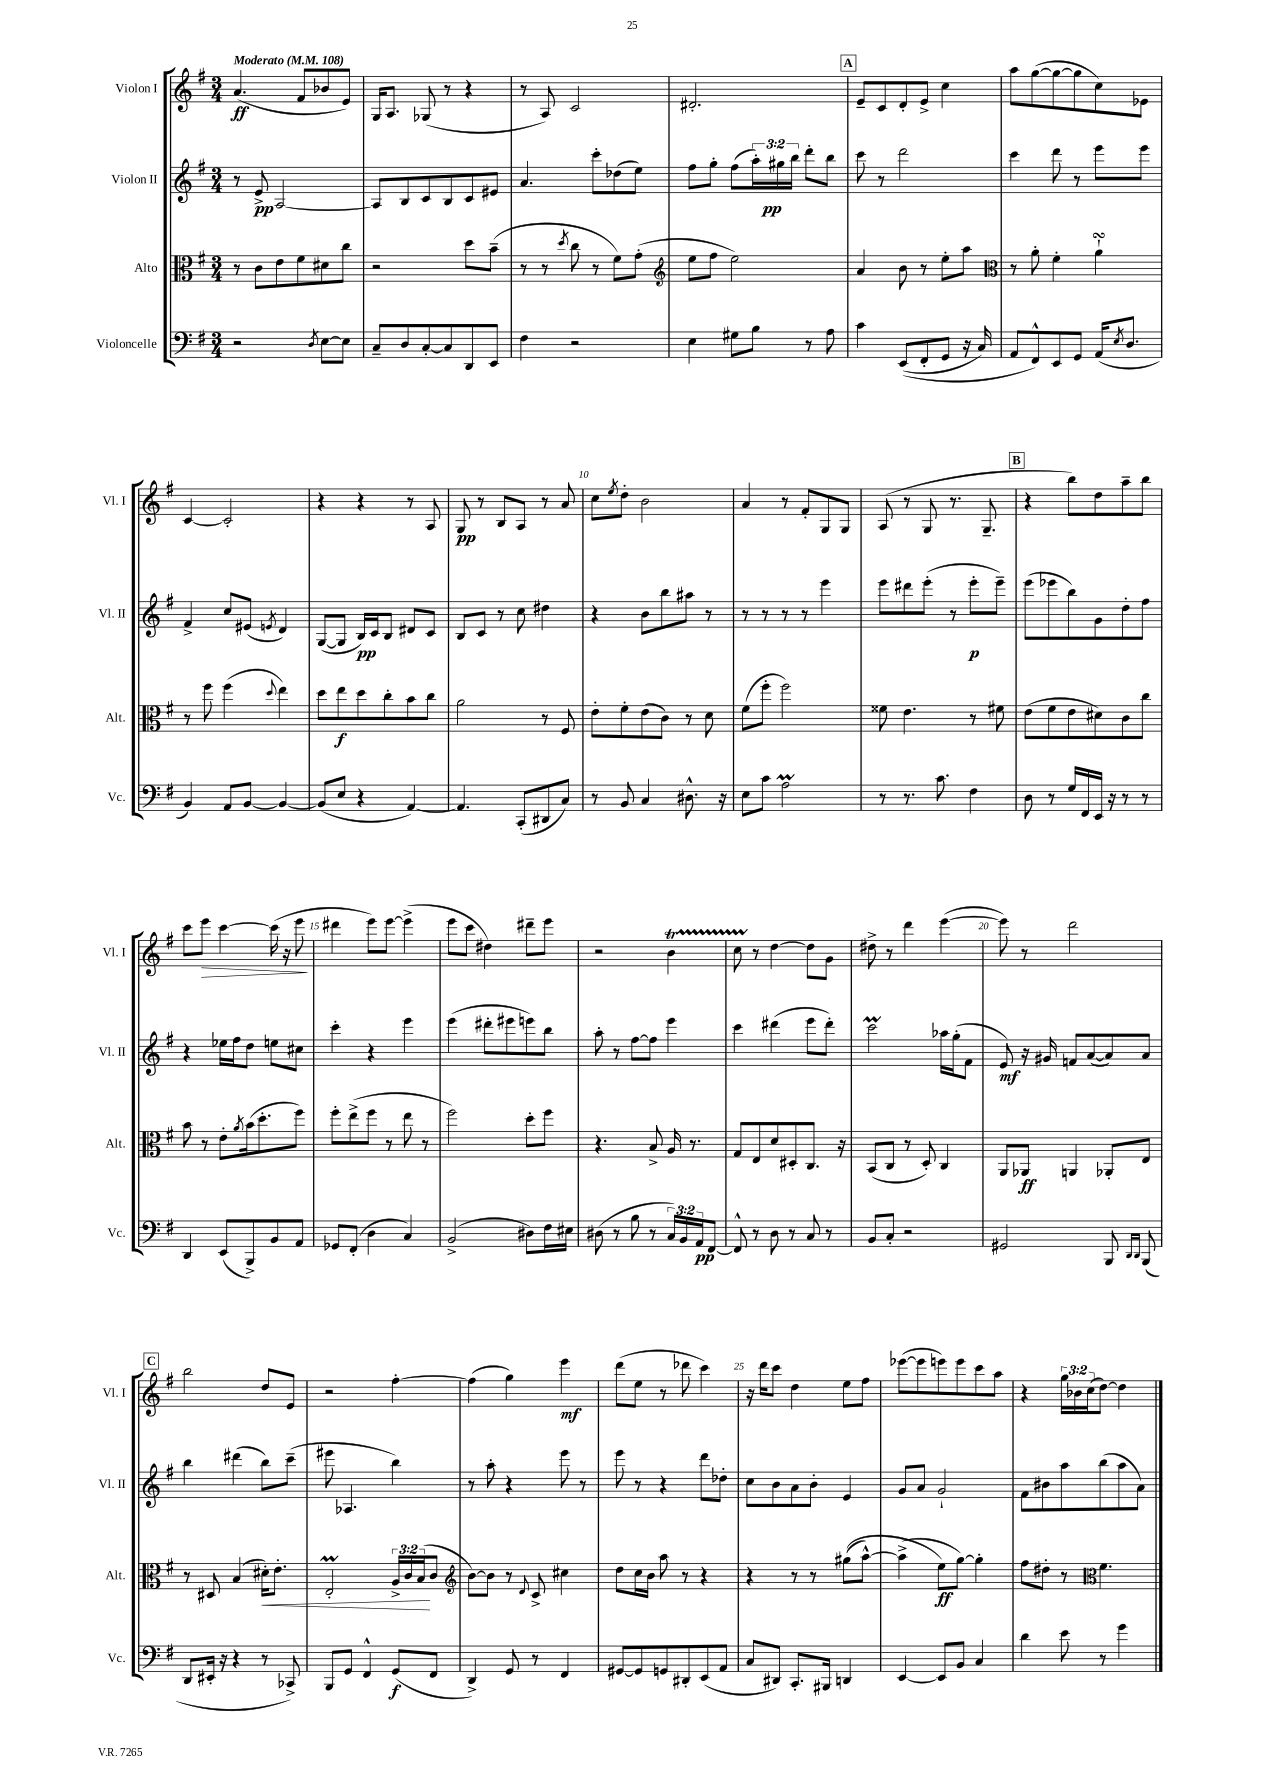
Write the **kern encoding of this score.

**kern	**dynam	**kern	**dynam	**kern	**dynam	**kern	**dynam
*part4	*part4	*part3	*part3	*part2	*part2	*part1	*part1
*staff4	*staff4	*staff3	*staff3	*staff2	*staff2	*staff1	*staff1
*I"Violoncelle	*	*I"Alto	*	*I"Violon II	*	*I"Violon I	*
*I'Vc.	*	*I'Alt.	*	*I'Vl. II	*	*I'Vl. I	*
*clefF4	*	*clefC3	*	*clefG2	*	*clefG2	*
*k[f#]	*	*k[f#]	*	*k[f#]	*	*k[f#]	*
*M3/4	*	*M3/4	*	*M3/4	*	*M3/4	*
*MM108	*	*MM108	*	*MM108	*	*MM108	*
=1	=1	=1	=1	=1	=1	=1	=1
!	!	!	!	!	!	!LO:TX:a:B:t=Moderato	!
2r	.	8r	.	8r	.	(4.a/	ff
.	.	8c\L	.	8e^/	pp	.	.
.	.	8e\	.	[2A/	.	.	.
.	.	8f#\	.	.	.	8f#/L	.
8qD/	.	.	.	.	.	.	.
[8E\L	.	8d#X\	.	.	.	8b-X/	.
8E\J]	.	8cc\J	.	.	.	8e/J)	.
=2	=2	=2	=2	=2	=2	=2	=2
8C~/L	.	2r	.	8A/L]	.	16G/KL	.
.	.	.	.	.	.	8.A/J	.
8D/	.	.	.	8B/	.	.	.
[8C'/	.	.	.	8c/	.	(8G-X/	.
8C/]	.	.	.	8B/	.	8r	.
8DD/	.	8dd\L	.	8c/	.	4r	.
8EE/J	.	(8b~\J	.	8e#X/J	.	.	.
=3	=3	=3	=3	=3	=3	=3	=3
4F#\	.	8r	.	4.a/	.	8r	.
.	.	8r	.	.	.	8A/)	.
.	.	8qdd/	.	.	.	.	.
2r	.	8cc\	.	.	.	2c/	.
.	.	8r	.	8ccc'\L	.	.	.
.	.	8f#\L)	.	(8dd-X\	.	.	.
.	.	(8g'\J	.	8ee\J)	.	.	.
=4	=4	=4	=4	=4	=4	=4	=4
*	*	*clefG2	*	*	*	*	*
4E\	.	8ee\L	.	8ff#\L	.	2.d#X'/	.
.	.	8ff#\J	.	8gg'\J	.	.	.
8G#X\L	.	2ee\)	.	(8ff#\L	.	.	.
8B\J	.	.	.	24aa'\L)	.	.	.
.	.	.	.	24gg#X\	pp	.	.
.	.	.	.	24bb\JJ	.	.	.
8r	.	.	.	8ddd'\L	.	.	.
8A\	.	.	.	8bb\J	.	.	.
!!LO:REH:place=s1:t=A
=5	=5	=5	=5	=5	=5	=5	=5
4c\	.	4a/	.	8ccc\	.	8e~/L	.
.	.	.	.	8r	.	8c/	.
((8EE/L	.	8b\	.	2ddd\	.	8d'/	.
8FF#'/	.	8r	.	.	.	8e^/J	.
8GG/J	.	8ee'\L	.	.	.	4cc\	.
16r	.	8aa\J	.	.	.	.	.
16C/)	.	.	.	.	.	.	.
=6	=6	=6	=6	=6	=6	=6	=6
*	*	*clefC3	*	*	*	*	*
8AA/L	.	8r	.	4ccc\	.	8aa\L	.
8FF#^^/)	.	8a'\	.	.	.	([8gg\	.
8EE/	.	4f#'\	.	8ddd\	.	8gg\_	.
8GG/J	.	.	.	8r	.	8gg\]	.
(16AA/KL	.	4asSSS`\	.	8eee\L	.	8cc\)	.
8qE/	.	.	.	.	.	.	.
8.D/J	.	.	.	.	.	.	.
.	.	.	.	8eee\J	.	8e-X\J	.
!!LO:LB:g=z
=7	=7	=7	=7	=7	=7	=7	=7
4BB/)	.	8r	.	4f#^/	.	[4c/	.
.	.	8ff#\	.	.	.	.	.
8AA/L	.	(4ff#\	.	8cc/L	.	2c'/]	.
[8BB/J	.	.	.	(8e#X/J	.	.	.
.	.	8qqdd/	.	8qen/	.	.	.
4BB/_	.	4ee\)	.	4d/)	.	.	.
=8	=8	=8	=8	=8	=8	=8	=8
(8BB/L]	.	8dd\L	.	([8G/L	.	4r	.
8E/J	.	8ee\	f	8G/J]	.	.	.
4r	.	8dd\	.	16B/LL)	pp	4r	.
.	.	.	.	16c/J	.	.	.
.	.	8cc'\	.	8B/J	.	.	.
[4AA/)	.	8b\	.	8d#X/L	.	8r	.
.	.	8cc\J	.	8c/J	.	8A/	.
=9	=9	=9	=9	=9	=9	=9	=9
4.AA/]	.	2a\	.	8B/L	.	8G/	pp
.	.	.	.	8c/J	.	8r	.
.	.	.	.	8r	.	8B/L	.
(8CC'/L	.	.	.	8cc\	.	8A/J	.
8DD#X/	.	8r	.	4dd#X\	.	8r	.
8C/J)	.	8F#/	.	.	.	8a/	.
=10	=10	=10	=10	=10	=10	=10	=10
8r	.	8e'\L	.	4r	.	8cc\L	.
.	.	.	.	.	.	8qee/	.
8BB/	.	8f#'\	.	.	.	8dd'\J	.
4C/	.	(8e\	.	8b\L	.	2b\	.
.	.	8c\J)	.	8bb\	.	.	.
8.D#X^^\	.	8r	.	8aa#X\J	.	.	.
.	.	8d\	.	8r	.	.	.
16r	.	.	.	.	.	.	.
=11	=11	=11	=11	=11	=11	=11	=11
8E\L	.	(8f#\L	.	8r	.	4a/	.
8c\J	.	8ff#'\J	.	8r	.	.	.
2AM\	.	2ff#\)	.	8r	.	8r	.
.	.	.	.	8r	.	8f#'/L	.
.	.	.	.	4eee\	.	8G/	.
.	.	.	.	.	.	8G/J	.
=12	=12	=12	=12	=12	=12	=12	=12
8r	.	8f##X\	.	8eee\L	.	(8A/	.
8.r	.	4.e\	.	8ddd#X\	.	8r	.
.	.	.	.	(8eee'\J	.	8G/	.
8.c\	.	.	.	.	.	.	.
.	.	.	.	8r	.	8.r	.
4F#\	.	8r	.	8eee'\L	p	.	.
.	.	.	.	.	.	8.G~/	.
.	.	8f#X\	.	8eee~\J)	.	.	.
!!LO:REH:place=s1:t=B
=13	=13	=13	=13	=13	=13	=13	=13
8D\	.	(8e\L	.	(8eee\L	.	4r	.
8r	.	8f#\	.	8eee-X\	.	.	.
16G/LL	.	8e\	.	8bb\)	.	8bb\L)	.
16FF#/	.	.	.	.	.	.	.
16EE/JJ	.	8d#X\)	.	8g\	.	8dd\	.
16r	.	.	.	.	.	.	.
8r	.	8c\	.	8dd'\	.	8aa~\	.
8r	.	8cc\J	.	8ff#\J	.	8bb\J	.
!!LO:LB:g=z
=14	=14	=14	=14	=14	=14	=14	=14
4DD/	.	8b\	.	4r	.	8ccc\L	.
!	!	!	!	!	!	!	!LO:HP:b
.	.	8r	.	.	.	8eee\J	>
(8EE/L	.	8e'\L	.	16ee-X\LL	.	[4ccc\	.
.	.	.	.	16ff#\J	.	.	.
.	.	8qa/	.	.	.	.	.
8BBB^/)	.	(16b\k	.	8dd\J	.	.	.
.	.	8.dd'\	.	.	.	.	.
8BB/	.	.	.	8een\L	.	(16ccc\]	.
.	.	.	.	.	.	16r	.
8AA/J	.	8ff#\J)	.	8cc#X\J	.	8eee\	.
.	.	.	.	.	.	.	]
=15	=15	=15	=15	=15	=15	=15	=15
8GG-X/L	.	8ff#'\L	.	4ccc'\	.	4ddd#X\	.
(8FF#'/J	.	(8ee^\	.	.	.	.	.
4D\	.	8ff#\J	.	4r	.	8eee\L)	.
.	.	8r	.	.	.	[8eee\J	.
4C/)	.	8ee\	.	4eee\	.	(4eee^\]	.
.	.	8r	.	.	.	.	.
=16	=16	=16	=16	=16	=16	=16	=16
(2BB^/	.	2ff#\)	.	(4eee\	.	8eee\L	.
.	.	.	.	.	.	8ccc\J	.
.	.	.	.	8ddd#X'\L	.	4dd#X\)	.
.	.	.	.	8eee#X\	.	.	.
8D#X\L)	.	8dd'\L	.	8eeen\)	.	8ddd#X~\L	.
16F#\L	.	8ff#\J	.	8bb\J	.	8eee\J	.
16E#X\JJ	.	.	.	.	.	.	.
=17	=17	=17	=17	=17	=17	=17	=17
(8D#X\	.	4.r	.	8aa'\	.	2r	.
8r	.	.	.	8r	.	.	.
8B\	.	.	.	[8ff#\L	.	.	.
8r	.	8B^/	.	8ff#\J]	.	.	.
24C/LL)	.	16A/	.	4eee\	.	4bt\	.
24BB/	.	.	.	.	.	.	.
.	.	8.r	.	.	.	.	.
24AA/J	pp	.	.	.	.	.	.
[8FF#/J	.	.	.	.	.	.	.
=18	=18	=18	=18	=18	=18	=18	=18
8FF#^^/]	.	8G/L	.	4ccc\	.	8ccTTT\	.
8r	.	8E/	.	.	.	8r	.
8D\	.	8d/	.	(4ddd#X\	.	[4dd\	.
8r	.	8D#X'/	.	.	.	.	.
8C/	.	8.C/J	.	8eee\L	.	8dd\L]	.
8r	.	.	.	8ddd#'\J)	.	8g\J	.
.	.	16r	.	.	.	.	.
=19	=19	=19	=19	=19	=19	=19	=19
8BB/L	.	(8BB/L	.	2cccM\	.	8dd#X^\	.
8C'/J	.	8C/J	.	.	.	8r	.
2r	.	8r	.	.	.	4ddd\	.
.	.	8D'/)	.	.	.	.	.
.	.	4C/	.	16aa-X\LL	.	([4eee\	.
.	.	.	.	(16gg'\J	.	.	.
.	.	.	.	8f#\J	.	.	.
=20	=20	=20	=20	=20	=20	=20	=20
2GG#X/	.	8AA/L	.	8e/)	mf	8eee\])	.
.	.	8AA-X/J	ff	16r	.	8r	.
.	.	.	.	16g#X/	.	.	.
.	.	4AAn/	.	8fn/L	.	2ddd\	.
.	.	.	.	([8a/	.	.	.
8BBB/	.	8AA-X'/L	.	8a/])	.	.	.
16qqDD/LL	.	.	.	.	.	.	.
16qqDD/JJ	.	.	.	.	.	.	.
(8BBB/	.	8E/J	.	8a/J	.	.	.
!!LO:LB:g=z
!!LO:REH:place=s1:t=C
=21	=21	=21	=21	=21	=21	=21	=21
8DD/L	.	8r	.	4bb\	.	2bb\	.
16EE#X'/Jk	.	8D#X/	.	.	.	.	.
16r	.	.	.	.	.	.	.
4r	.	(4B/	.	(4ddd#X\	.	.	.
!	!	!	!LO:HP:b	!	!	!	!
8r	.	16d#X'\KL)	<	8bb\L)	.	8dd/L	.
.	.	8.e'\J	.	.	.	.	.
8CC-X^/)	.	.	.	(8ccc~\J	.	8e/J	.
=22	=22	=22	=22	=22	=22	=22	=22
8BBB/L	.	2EM'/	.	8eee#X\	.	2r	.
8GG/J	.	.	.	4.A-X/	.	.	.
4FF#^^/	.	.	.	.	.	.	.
(8GG/L	f	24A^/LL	.	4bb\)	.	[4ff#'\	.
.	.	24c/	.	.	.	.	.
.	.	(24B/J	.	.	.	.	.
8FF#/J	.	8c/J	[	.	.	.	.
=23	=23	=23	=23	=23	=23	=23	=23
*	*	*clefG2	*	*	*	*	*
4DD^/)	.	[8b\L)	.	8r	.	(4ff#\]	.
.	.	8b\J]	.	8aa'\	.	.	.
8GG/	.	8r	.	4r	.	4gg\)	.
.	.	8qqd/	.	.	.	.	.
8r	.	8c^/	.	.	.	.	.
4FF#/	.	4cc#X\	.	8eee\	.	4eee\	mf
.	.	.	.	8r	.	.	.
=24	=24	=24	=24	=24	=24	=24	=24
[8GG#X/L	.	8dd\L	.	8eee\	.	(8ddd\L	.
8GG#/]	.	16cc\L	.	8r	.	8ee\J	.
.	.	16b\JJ	.	.	.	.	.
8GGn/	.	8aa\	.	4r	.	8r	.
8DD#X'/	.	8r	.	.	.	8ddd-X\	.
(8EE/	.	4r	.	8ddd\L	.	4ccc\)	.
8AA/J	.	.	.	8dd-X'\J	.	.	.
=25	=25	=25	=25	=25	=25	=25	=25
8C/L	.	4r	.	8cc\L	.	16r	.
.	.	.	.	.	.	16ddd\KL	.
8DD#X/J)	.	.	.	8b\	.	8ccc\J	.
8.CC'/L	.	8r	.	8a\	.	4dd\	.
.	.	8r	.	8b'\J	.	.	.
16BBB#X/Jk	.	.	.	.	.	.	.
4DDn/	.	((8gg#X\L	.	4e/	.	8ee\L	.
.	.	[8aa^^\J)	.	.	.	8ff#\J	.
=26	=26	=26	=26	=26	=26	=26	=26
[4EE/	.	(4aa^\]	.	8g/L	.	([8eee-X\L	.
.	.	.	.	8a/J	.	8eee-\]	.
8EE/L]	.	8ee\L)	ff	2g`/	.	8eeen\)	.
8BB/J	.	[8gg\J)	.	.	.	8eee\	.
4C/	.	4gg'\]	.	.	.	8ccc\	.
.	.	.	.	.	.	8aa\J	.
=27	=27	=27	=27	=27	=27	=27	=27
4d\	.	8ff#\L	.	8f#\L	.	4r	.
.	.	8dd#X'\J	.	8b#X\	.	.	.
8e\	.	8r	.	8aa\	.	24gg\LL	.
.	.	.	.	.	.	24b-X\	.
.	.	.	.	.	.	(24cc\J	.
*	*	*clefC3	*	*	*	*	*
8r	.	4.f#\	.	(8bb\	.	[8dd\J)	.
4g\	.	.	.	8aa\	.	4dd\]	.
.	.	.	.	8a\J)	.	.	.
==	==	==	==	==	==	==	==
*-	*-	*-	*-	*-	*-	*-	*-
